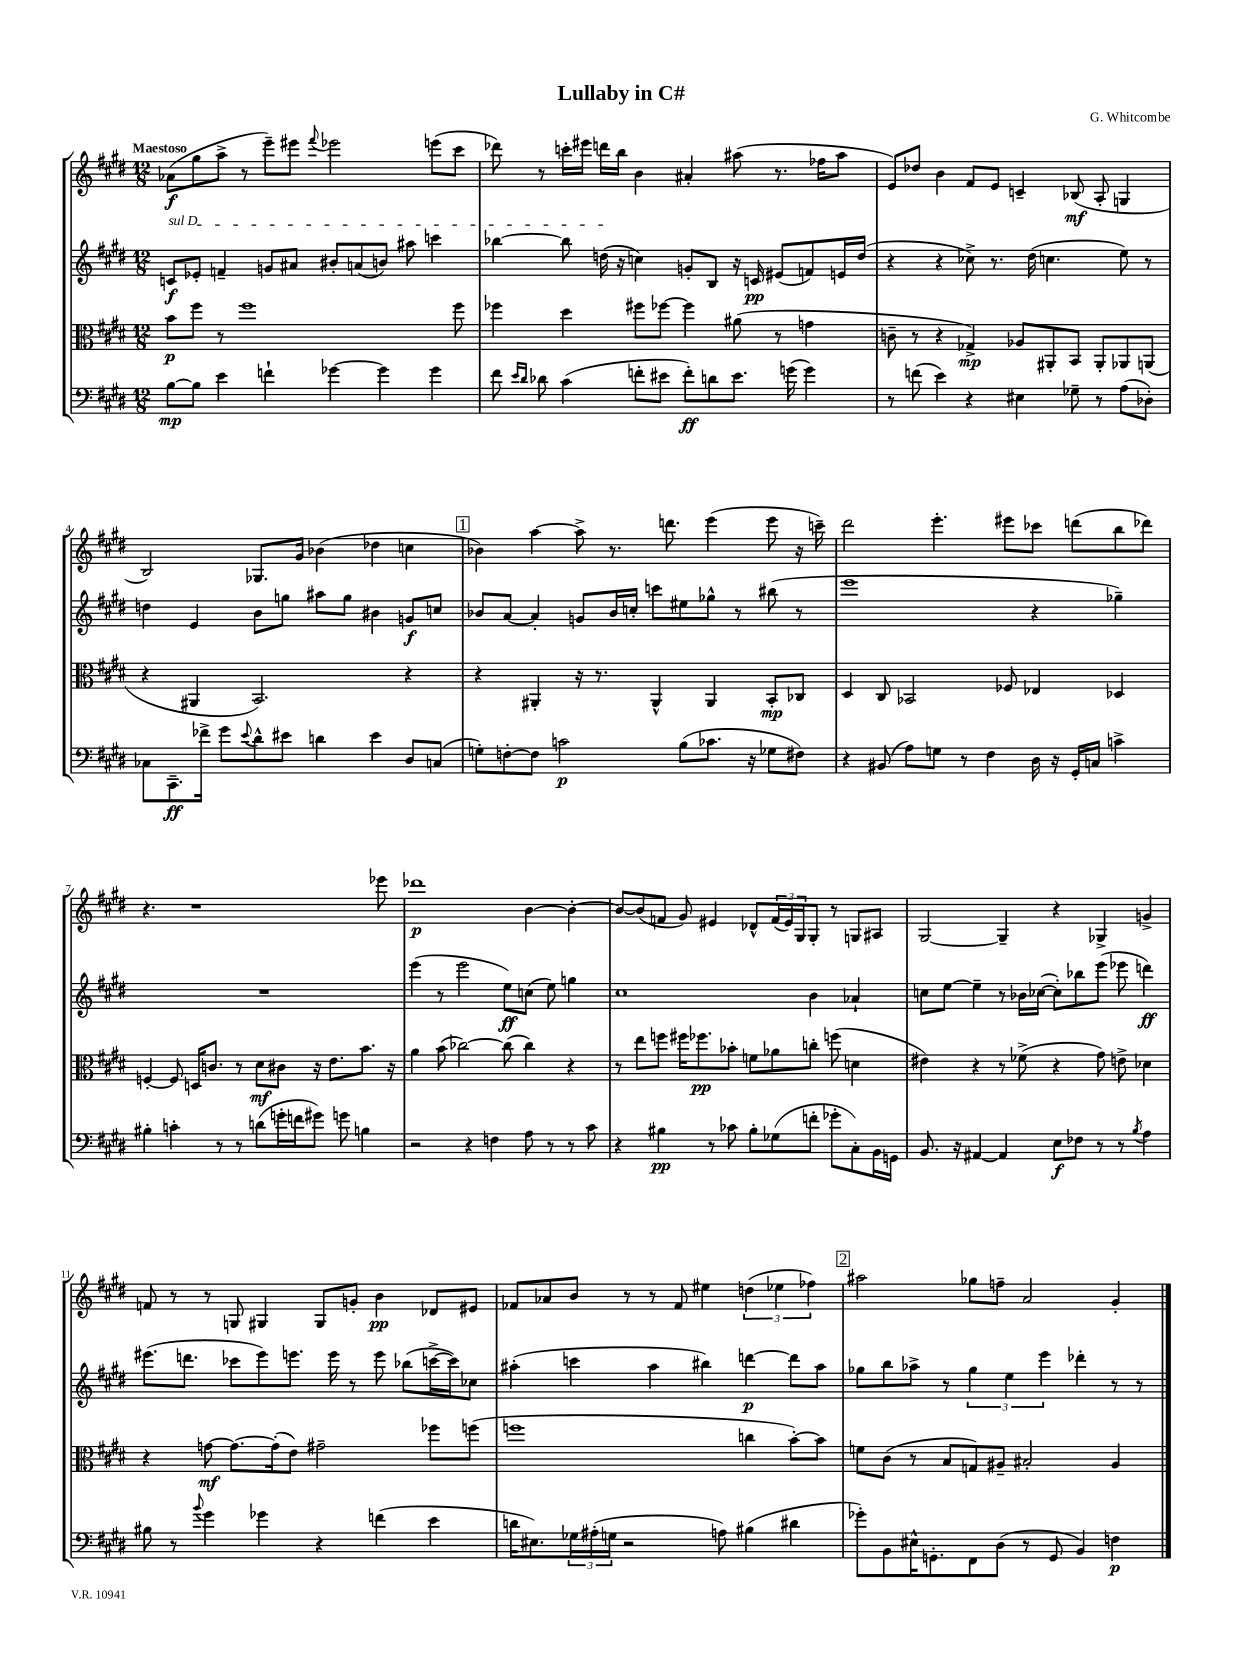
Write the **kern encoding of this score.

**kern	**kern	**kern	**kern
*staff4	*staff3	*staff2	*staff1
*clefF4	*clefC3	*clefG2	*clefG2
*k[f#c#g#d#]	*k[f#c#g#d#]	*k[f#c#g#d#]	*k[f#c#g#d#]
*M12/8	*M12/8	*M12/8	*M12/8
[8B	8b	8c	(8a-
8B]	8ff#	8e-'	8gg#
4e	8r	4f~	8aa^
.	1ff#	.	8r
4f`	.	8g	8eee~)
.	.	8a#	8eee#
.	.	.	8qqfff#
[4g-	.	8b#'	2eee-
.	.	(8a	.
4g-]	.	8b)	.
.	.	8aa#	.
4g-	.	4ccc	(8eee
.	8ff#	.	8ccc#
=	=	=	=
8f#	4ff-	[4bb-	8ddd-)
16qqe	.	.	.
16qqd#	.	.	.
8d-	.	.	8r
(4c#	4dd#	8bb-]	16ccc'
.	.	.	16eee#
.	.	(16dd	16ddd
.	.	16r	16bb
8f'	8ff#	4cc)	4b
8e#	[8ff-	.	.
8f')	4ff-]	8g'	4a#'
8d	.	8B	.
8.e#	(8a#	16r	(8aa#
.	.	16c	.
.	8r	(8e#	8.r
(16g	.	.	.
4g)	4g	8f)	.
.	.	.	16ff-
.	.	16e	8aa#
.	.	(16dd	.
=	=	=	=
8r	8c~	4r	8e)
(8f	8r	.	8dd-
4e)	4r	4r	4b
4r	4G-^)	8cc-^)	8f#
.	.	8.r	8e
4E#	8A-	.	4c~
.	.	(16dd#	.
.	8AA#'	4.cc	.
8G-~	8BB	.	(8B-
8r	8AA#'	.	8A'
(8A	8AA-	8ee)	4G
8D-')	(8AA	8r	.
=	=	=	=
8C-	4r	4dd	2B)
8.CC#~	.	.	.
.	4AA#	4e	.
16f-^	.	.	.
8g#	.	.	.
8qqe	.	.	.
8d#^^	2.BB)	8b	8.G-
8e#	.	8gg	.
.	.	.	16g#
4d	.	8aa#	(4b-
.	.	8gg	.
4e#	.	4b#	4dd-
8D#	4r	8g	4cc
(8C	.	8cc	.
=	=	=	=
8G')	4r	8b-	4b-)
[8F'	.	[8a	.
8F]	4AA#'	4a']	[4aa
2c	.	.	.
.	16r	8g	8aa^]
.	8.r	.	.
.	.	16b-	8.r
.	.	16cc'	.
.	4AA#^^	8ccc	.
.	.	.	8.ddd
(8B	.	8ee#	.
8.c-	4AA#	8gg-^^	(4eee
.	.	8r	.
16r	.	.	.
8G-	8BB'	(8bb#	8eee
8F#)	8C-	8r	16r
.	.	.	16ccc~)
=	=	=	=
4r	4D#	1eee	2ddd#
(8BB#	8C#	.	.
8A)	2BB-	.	.
8G	.	.	4.eee'
8r	.	.	.
4F#	.	.	.
.	8F-	.	8eee#
16D#	4E-	4r	8ccc-
16r	.	.	.
16GG#'	.	.	(8ddd
16C	.	.	.
4c^	4D-	4gg-~)	8bb
.	.	.	8ddd-)
=	=	=	=
4B#'	[4F'	1.r	4.r
4c'	8F]	.	.
.	16D	.	1r
.	8.c	.	.
8r	.	.	.
8r	8r	.	.
(8d	8d#	.	.
16g'	8c#	.	.
16f	.	.	.
8g#)	16r	.	.
.	8.e	.	.
8g	.	.	.
4B	8.b	.	.
.	.	.	8eee-
.	16r	.	.
=	=	=	=
2r	4a	(4eee	1ddd-
.	(8b	8r	.
.	[2cc-)	2eee	.
4r	.	.	.
4F	.	.	.
.	(8cc-]	8ee)	.
8A	4cc-)	(8cc	[4b
8r	.	8ee)	.
8r	4r	4gg	4b'_
8c#	.	.	.
=	=	=	=
4r	8r	1cc#	8b_
.	8ee	.	(8b]
4B#	8ff	.	8f
.	16ff#	.	8g#)
.	8.ff-	.	.
8r	.	.	4e#
8c-	8b-'	.	.
8B#'	8f	.	8d-^^
(8G-	8a-	.	(24f
.	.	.	24e#)
.	.	.	24G#
8f'	8cc'	4b	8G#'
8g-'	(8ff	.	8r
8C#')	4d	4a-`	8G
16BB	.	.	8A#
16GG	.	.	.
=	=	=	=
8.BB	4e#)	8cc	[2G#
.	.	[8ee	.
16r	.	.	.
[4AA#	4r	4ee~]	.
4AA#]	8r	8r	4G#~]
.	(8f-^	16b-	.
.	.	([16cc-	.
8E	4r	8cc-'])	4r
8F-	.	8bb-	.
8r	8g#)	(8eee	4G-^
8r	8e^	8eee-	.
8qB	.	.	.
4A	4d-	4ddd)	4g^
=	=	=	=
8B#	4r	(8.eee#	8f
8r	.	.	8r
.	.	8.ddd	.
8qqb	.	.	.
4g#	[8g	.	8r
.	8.g_	8ccc-	8G
4g-	.	8eee#)	4G#
.	(16g']	.	.
.	8e)	8.eee	.
4r	2g#~	.	8G#
.	.	16eee	.
.	.	8r	8g'
(4f	.	8eee	4b
.	.	(8bb-	.
4e	8ff-	[16ccc^	8d-
.	.	16ccc])	.
.	(8ff	8cc-	8e#
=	=	=	=
16d	1ff	(4aa#'	8f-
8.E#)	.	.	.
.	.	.	8a-
24G-	.	4ccc	8b
(24A#'	.	.	.
24G	.	.	.
2r	.	.	8r
.	.	4aa#	8r
.	.	.	8f-
.	.	4bb#)	4ee#
8A)	.	.	.
(4B#	4cc	[4ddd	(6dd
.	.	.	6ee-
4d#	[8b')	8ddd]	.
.	.	.	6ff-)
.	8b]	8aa#	.
=	=	=	=
8g-')	8f	8gg-	2aa#
8BB	(8c#	8bb	.
16E#^^	8r	8aa-^	.
8.GG'	.	.	.
.	8B	8r	.
8FF#	8G)	6gg-	8gg-
(8D#	8A#~	.	8ff~
.	.	6ee	.
8r	2B#'	.	2a
.	.	6eee	.
8GG	.	.	.
4BB)	.	4ddd-'	.
4F	4A#	8r	4g#'
.	.	8r	.
==	==	==	==
*-	*-	*-	*-
